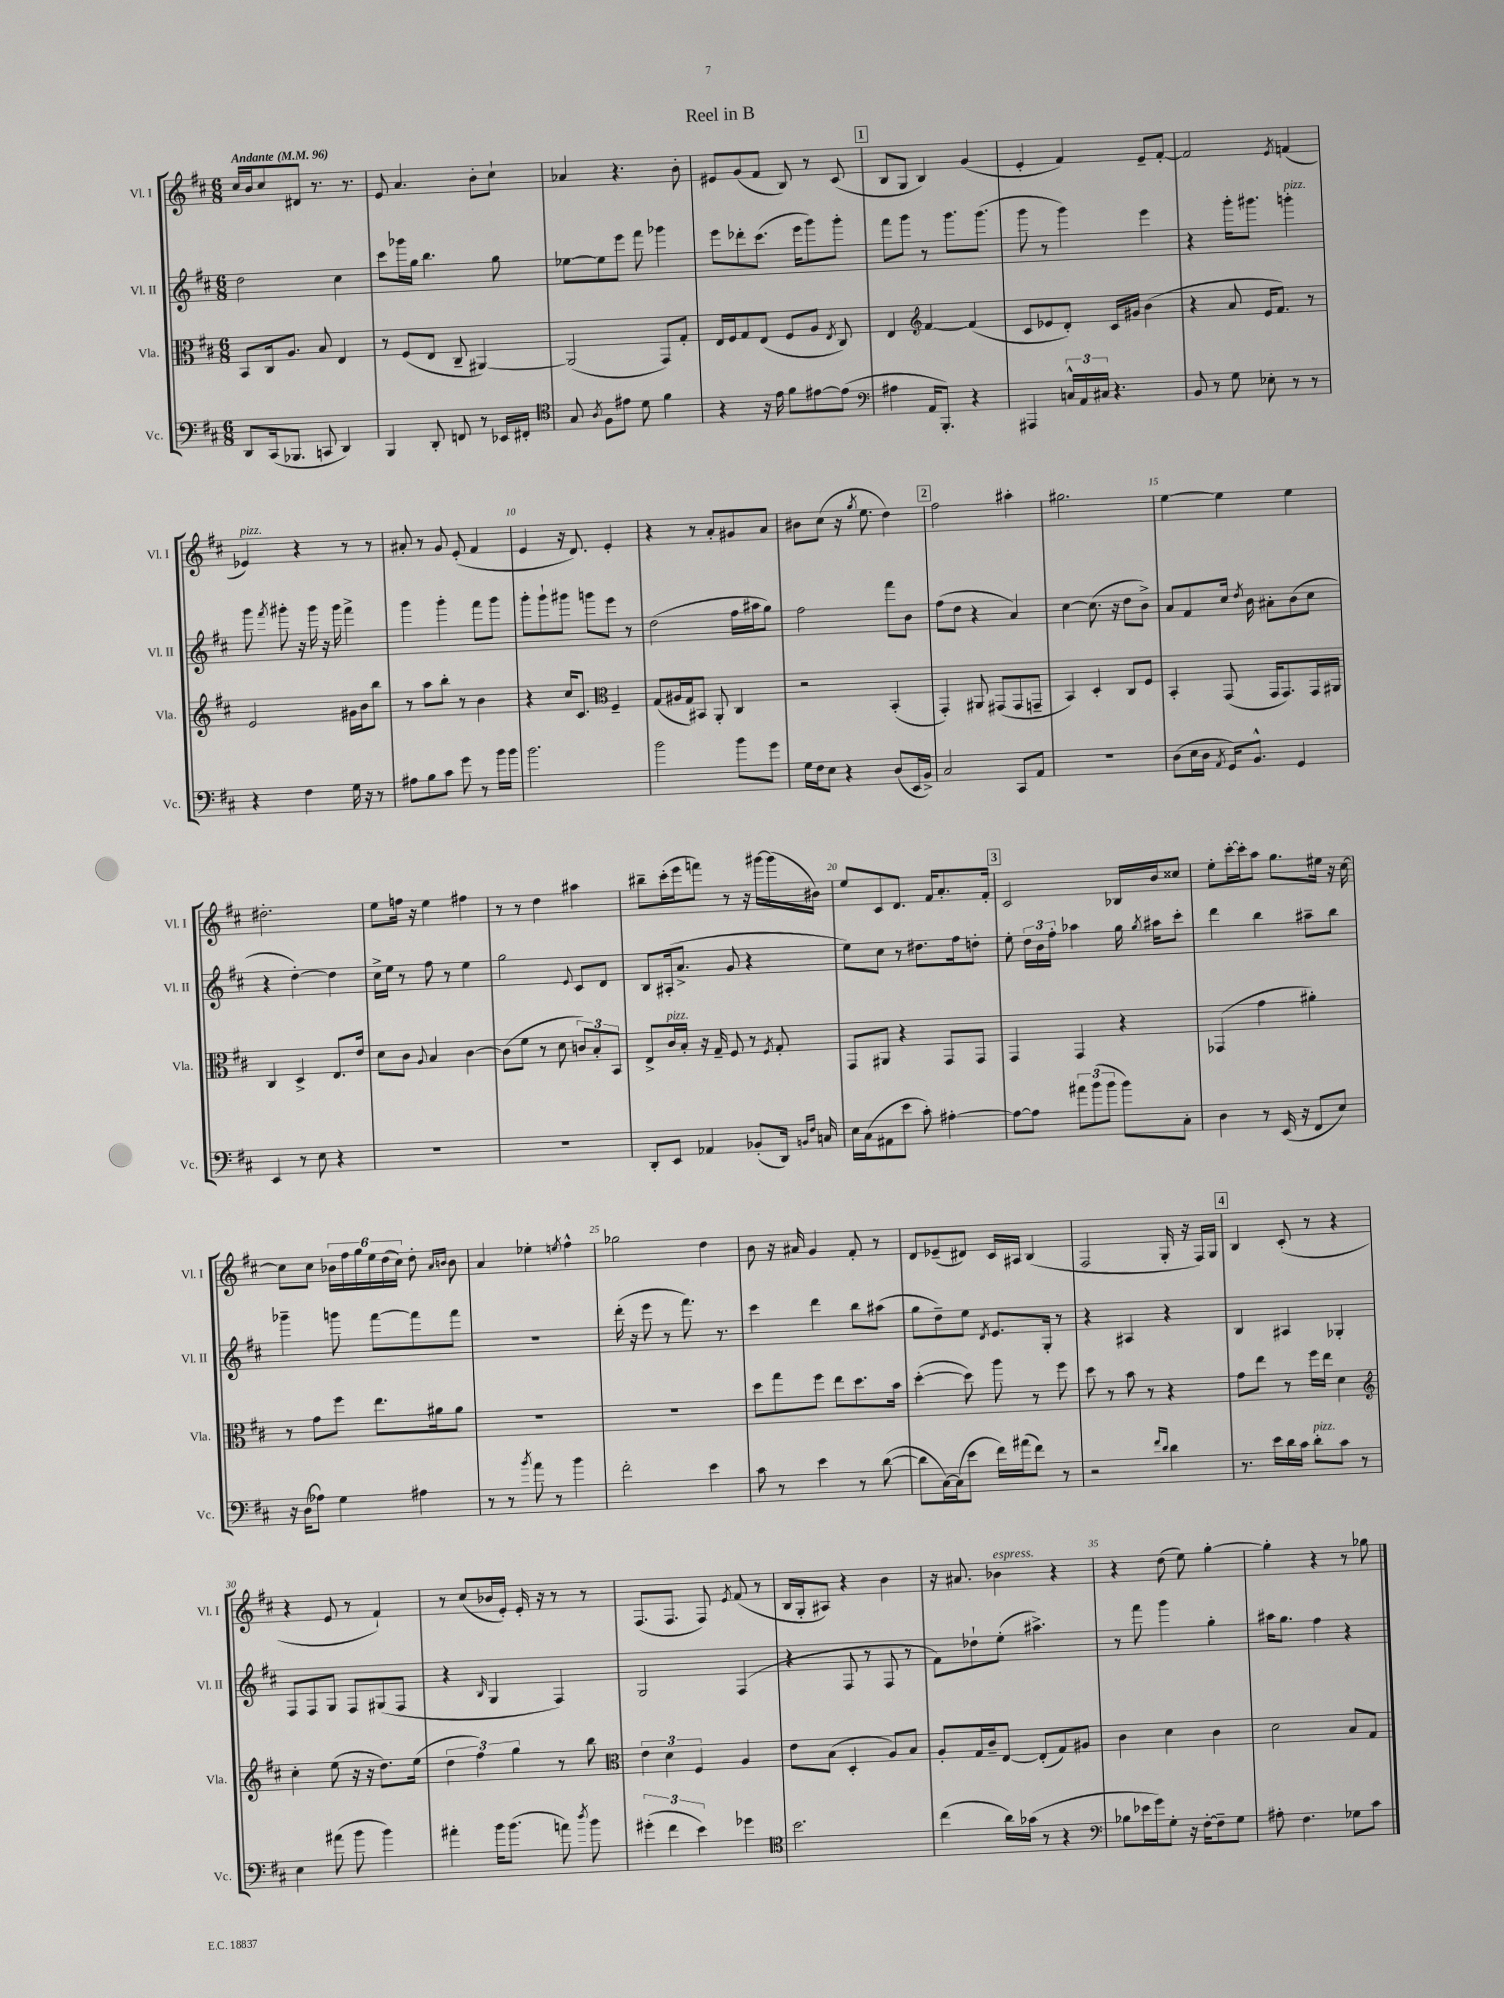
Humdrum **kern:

**kern	**kern	**kern	**kern
*part4	*part3	*part2	*part1
*staff4	*staff3	*staff2	*staff1
*I"Vc.	*I"Vla.	*I"Vl. II	*I"Vl. I
*I'Vc.	*I'Vla.	*I'Vl. II	*I'Vl. I
*clefF4	*clefC3	*clefG2	*clefG2
*k[f#c#]	*k[f#c#]	*k[f#c#]	*k[f#c#]
*M6/8	*M6/8	*M6/8	*M6/8
*MM96	*MM96	*MM96	*MM96
=1	=1	=1	=1
!	!	!	!LO:TX:a:B:t=Andante
8DD/L	8BB/L	2dd\	16cc#/LL
.	.	.	16b/J
(16CC#/k	16C#/k	.	8cc#/
8.BBB-X/J	8.A/J	.	.
.	.	.	8d#X/J
8CCn/	8B/	.	8.r
4DD/)	4E/	4cc#\	.
.	.	.	8.r
=2	=2	=2	=2
4BBB/	8r	8ccc#\L	8e/
.	(8F#/L	16ggg-X\L	4.a/
.	.	16gg\JJ	.
8DD'/	8E/J	4.bb\	.
8FFn/	8C#~/	.	.
8r	[4AA#X/)	.	8b'\L
16EE-X/LL	.	8gg\	8cc#`\J
16FF#X'/JJ	.	.	.
=3	=3	=3	=3
*clefC4	*	*	*
8G/	(2AA#/]	[8ee-X\L	4a-X/
8qA/	.	.	.
8F#\L	.	8ee-\]	.
8e#X\J	.	8eee\J	4.r
8d\	.	8fff#\	.
4f#\	8GG/L)	4ggg-X\	.
.	8G'/J	.	8b'\
=4	=4	=4	=4
4r	16E/LL	8eee\L	8e#X/L
.	16F#/J	.	.
.	8G/	8ddd-X'\	(8g/
16r	(8E/J	(8.ccc#\J	8f#/J
16e\	.	.	.
8f#\L	8F#/L	.	8B/)
.	.	16eee\KL	.
[8e#X\	8A/J	8ggg\)	8r
.	8qE/	.	.
(8e#\J]	8C#/)	8ggg'\J	(8c#/
!!LO:REH:place=s1:t=1
=5	=5	=5	=5
*clefF4	*	*	*
4A#X\	4E/	8fff#\L	8B/L
.	.	8ggg\J	8G/J
*	*clefG2	*	*
16AA/KL	[4f#/	8r	4B/)
8.BBB'/J)	.	.	.
.	.	8.ggg\L	.
4r	(4f#/]	.	(4g/
.	.	(8.ggg\J	.
=6	=6	=6	=6
4AAA#X/	8c#/L	8ggg\	4e'/
.	8e-X/	8r	.
24Cn^^/LL	8d'/J)	4ggg\)	4f#/)
24AA/	.	.	.
24C#X/JJ	.	.	.
4.r	16c#/LL	.	.
.	16g#X/JJ	.	.
.	(4b\	4eee\	8e~/L
.	.	.	[8f#'/J
=7	=7	=7	=7
8BB/	4r	4r	2f#/]
8r	.	.	.
8G\	8a/	16ggg'\KL	.
.	.	8.ggg#X\J	.
8E-X'\	16e/KL	.	.
.	8.f#/J)	.	.
.	.	.	8qe/
!	!	!LO:TX:a:i:t=pizz.	!
8r	.	4gggn'\	(4fn/
8r	8r	.	.
!!LO:LB:g=z
=8	=8	=8	=8
!	!	!	!LO:TX:a:i:t=pizz.
4r	2e/	8ggg\	4e-X/)
.	.	8qfff#/	.
.	.	8ggg#X'\	.
4F#\	.	16r	4r
.	.	16ggg#\	.
.	.	16r	.
.	.	16ggg#\	.
16G\	16g#X\LL	4fff#^\	8r
16r	16b\J	.	.
8r	8bb\J	.	8r
=9	=9	=9	=9
8A#X\L	8r	4ggg\	8a#X'/
8B\	8aa\L	.	8r
8c#\J	8bb'\J	4ggg'\	8g/
8g\	8r	.	(8e'/
8r	4b\	8fff#\L	4f#/
16b\LL	.	8ggg\J	.
16b\JJ	.	.	.
=10	=10	=10	=10
2.b\	4r	8ggg'\L	4e/
.	.	8ggg`\	.
.	16cc#/KL	8ggg#X\J	16r
.	8.c#/J	.	8.d/)
.	.	8gggn\L	.
*	*clefC3	*	*
.	4F#~/	8eee\J	4e'/
.	.	8r	.
=11	=11	=11	=11
2b\	(8G/L	(2dd\	4r
.	16A#X/L	.	.
.	16G/J)	.	.
.	8BB#X/J	.	8r
.	8AA'/	.	8a'/L
8b\L	4C#/	16ff#\LL	8g#X/
.	.	16aa#X\J	.
8g\J	.	8gg\J)	8a/J
=12	=12	=12	=12
16G\LL	2r	2ff#\	8b#X\L
16F#\J	.	.	.
8E\J	.	.	(8cc#\J
4r	.	.	16r
.	.	.	8qgg/
.	.	.	8.ee\
(8D/L	(4BB'/	8fff#\L	4dd\)
16EE/L	.	8b\J	.
16BB^/JJ)	.	.	.
!!LO:REH:place=s1:t=2
=13	=13	=13	=13
2C#/	4GG'/)	(8ff#\L	2ff#\
.	.	8dd\J	.
.	8AA#X/	4r	.
.	(8GG#X/L	.	.
8CC#/L	8GG#/	4a/)	4aa#X'\
8AA/J	8GGn~/J	.	.
=14	=14	=14	=14
2.r	4BB/)	[4cc#\	2.gg#X\
.	4D'/	(8.cc#\]	.
.	.	16r	.
.	8C#/L	8dd\L	.
.	8F#/J	8b^\J)	.
=15	=15	=15	=15
(8D\L	4BB'/	8a/L	[4ee\
16E\L	.	8f#/	.
16D\JJ	.	.	.
8qAA/	.	.	.
16GG/KL)	(8GG/	16cc#/Jk	4ee\]
.	.	8qdd/	.
8.BB^^/J	.	16b\	.
.	16GG/KL	8a#X'\L	.
.	8.GG/)	.	.
4GG/	.	(8b\	4ee\
.	16GG/L	8cc#\J	.
.	16AA#X/JJ	.	.
!!LO:LB:g=z
=16	=16	=16	=16
4EE/	4C#/	4r	2.dd#X'\
8r	4D^/	[4dd'\)	.
8E\	.	.	.
4r	8.E/L	4dd\]	.
.	16e/Jk	.	.
=17	=17	=17	=17
2.r	8d\L	16cc#^\LL	8ee\L
.	.	16ee\JJ	.
.	8c#\J	8r	16ffn\Jk
.	.	.	16r
.	8qqA/	.	.
.	4B/	8ff#\	4ee\
.	.	8r	.
.	[4c#\	4ee\	4ff#X\
=18	=18	=18	=18
2.r	(8c#\L]	2gg\	8r
.	8f#\J	.	8r
.	8r	.	4dd\
.	8d\	.	.
.	.	8qqe/	.
.	12cn/L)	8c#/L	4aa#X\
.	12B'/	.	.
.	.	8d/J	.
.	12BB/J	.	.
=19	=19	=19	=19
8DD'/L	8E^/L	8B/L	8bb#X~\L
!	!LO:TX:a:i:t=pizz.	!	!
8EE/J	16c#/L	(16A#X'/k	(16ccc#'\L
.	16B'/JJ	8.a^/J	16eee\J
4AA-X/	16r	.	8fffn\J)
.	16G~/	.	.
.	8F#/	8g/	8r
(8BB-X'/L	8r	4r	16r
.	.	.	[16ggg#X\LL
.	8qF#/	.	.
16DD/Jk)	8G'/	.	(16ggg#\]
16qqBBn/LL	.	.	.
16qqF#/JJ	.	.	.
16Cn/	.	.	16b#X\JJ)
=20	=20	=20	=20
16E\LL	8GG/L	8ee\L)	8ee/L
(16C#\J	.	.	.
8AA#X\	8AA#X/J	8cc#\J	8c#/
8e\J	4r	8r	8.d/J
8c#'\)	.	8.dd#X\L	.
.	.	.	16f#/KL
[4A#X'\	8GG/L	.	8.a'/
.	.	16ff#\k	.
.	8GG/J	8ddn'\J	.
.	.	.	16f#'/Jk
!!LO:REH:place=s1:t=3
=21	=21	=21	=21
8A#\L_	4GG/	8ee'\	2c#/
8A#\J]	.	24dd\LL	.
.	.	24b\	.
.	.	24ff#'\JJ	.
12a#X\L	4GG/	4aa-X\	.
(12b\	.	.	.
12b\J	.	.	.
8b\L)	4r	16gg\	16B-X/LL
.	.	8qgg/	.
.	.	16aa#X\KL	16b/J
8C#'\J	.	8ccc#'\J	8cc##X/J
=22	=22	=22	=22
4D\	(4GG-X/	4ddd\	8ee'\L
.	.	.	[16ccc#'\L
.	.	.	16ccc#'\J]
8r	4g\	4bb\	8aa\J
(16EE/	.	.	8.gg\L
16r	.	.	.
8FF#/L	4a#X'\)	8aa#X~\L	.
.	.	.	16ee#X\Jk
8E/J)	.	8bb\J	16r
.	.	.	[16cc#\
!!LO:LB:g=z
=23	=23	=23	=23
16r	8r	4ggg-X~\	8cc#\L]
(16D\KL	.	.	.
8A-X\J)	8g\L	.	8cc#\J
4G\	8ff#\J	8gggn\	24b-X\LL
.	.	.	24ff#\
.	.	.	24gg\
.	8.ee\L	[8fff#\L	24ee\
.	.	.	(24dd\
.	.	.	24cc#\JJ)
4A#X\	.	8fff#\]	8dd'\
.	16a#X\k	.	.
.	.	.	16qqa/LL
.	.	.	16qqbn/JJ
.	8a#\J	8fff#\J	8b\
=24	=24	=24	=24
8r	2.r	2.r	4a/
8r	.	.	.
8qb/	.	.	.
8a\	.	.	4ee-X'\
8r	.	.	.
.	.	.	8qeen/
4b\	.	.	4ff#^^\
=25	=25	=25	=25
2f#'\	2.r	(16ddd'\	2gg-X\
.	.	16r	.
.	.	8eee\	.
.	.	8r	.
.	.	8.fff#\)	.
4e\	.	.	4dd\
.	.	8.r	.
=26	=26	=26	=26
8c#\	8dd\L	4ccc#\	8b\
8r	8gg\	.	16r
.	.	.	16a#X/
4e\	8ff#\J	4ddd\	4g/
.	8ee\L	.	.
8r	8.dd\	8bb\L	8f#'/
([8d\	.	(8aa#X\J	8r
.	16b\Jk	.	.
=27	=27	=27	=27
8d\L]	([4dd'\	8gg\L	8d/L
[16C#\L)	.	8dd~\)	(8e-X~/
(16C#\J]	.	.	.
8e\J	8dd\])	8ee\J	8d#X/J)
.	.	8qd/	.
16f#\LL)	8aa\	8.e/L	16c#/LL
(16a#X\J	.	.	16A#X/JJ
8f#\J)	8r	.	(4B/
.	.	16G'/Jk	.
8r	8ff#\	8r	.
=28	=28	=28	=28
2r	8dd\	4r	2F#/
.	8r	.	.
.	8b\	4A#X/	.
.	8r	.	.
16qqf#/LL	.	.	.
16qqd/JJ	.	.	.
4d\	4r	4r	16G'/
.	.	.	16r
.	.	.	16F#/LL)
.	.	.	16G/JJ
!!LO:REH:place=s1:t=4
=29	=29	=29	=29
8.r	8g\L	4B/	4B/
.	8ee\J	.	.
16e\LL	.	.	.
16d\	8r	4A#X/	(8c#'/
16c#\JJ	.	.	.
!LO:TX:a:i:t=pizz.	!	!	!
8d'\L	16ff#\LL	.	8r
.	16ee\JJ	.	.
8c#\J	4d\	4G-X'/	4r
8r	.	.	.
!!LO:LB:g=z
=30	=30	=30	=30
*	*clefG2	*	*
4E\	4cc#'\	8F#/L	4r
.	.	8F#/	.
(8a#X\	(8ee\	8G/J	8e/
8b\	16r	8F#/L	8r
.	16r	.	.
4b\)	8.dd\L)	(8G#X/	4f#`/)
.	.	8F#/J	.
.	(16ee\Jk	.	.
=31	=31	=31	=31
4a#X'\	6dd\	4r	8r
.	.	.	(8cc#/L
.	6ff#\)	.	.
.	.	16qqB/	.
16b\KL	.	4G/	16b-X/L
(8.b\J	.	.	16e'/JJ)
.	6gg\	.	.
.	.	.	16e'/
.	.	.	16r
8an\)	8r	4F#/)	8r
8qdd/	.	.	.
8b\	8bb\	.	8r
=32	=32	=32	=32
*	*clefC3	*	*
(6g#X'\	6e\	2G/	(8.F#/L
6f#\	6d\	.	.
.	.	.	8.F#/J
6e\)	6F#/	.	.
.	.	.	8F#/)
.	.	.	8qe/
4g-X\	4A/	(4F#/	(8f#/
.	.	.	8r
=33	=33	=33	=33
*clefC4	*	*	*
2.b\	8e\L	4r	16B/LL
.	.	.	16G'/J
.	(8B\J	.	8A#X/J)
.	4D'/	8F#/	4r
.	.	8r	.
.	8A/L)	8F#/	4b\
.	8B/J	8r	.
=34	=34	=34	=34
(4cc#\	8A'/L	8f#\L)	16r
.	.	.	8.a#X/
.	16G/L	8dd-X`\	.
.	16c#~/J	.	.
!	!	!	!LO:TX:a:i:t=espress.
16a\LL)	[8E/J	(8ee'\J	4b-X\
(16g-X\JJ	.	.	.
8r	(8E'/L]	4.aa#X^\)	.
4r	8G/)	.	4r
.	8A#X/J	.	.
=35	=35	=35	=35
*clefF4	*	*	*
8B-X\L	4c#\	8r	4r
16e-X\L	.	8fff#\	.
16g\J)	.	.	.
8G'\J	4d\	4ggg\	(8dd\
16r	.	.	8ee\)
[16F#'\KL	.	.	.
8F#~\]	4c#\	4gg'\	[4gg'\
8G\J	.	.	.
=36	=36	=36	=36
8A#X'\	2d\	16aa#X\KL	4gg'\]
.	.	8.gg\J	.
4.F#\	.	.	.
.	.	4ff#\	4r
8G-X\L	8B/L	4r	8r
8c#\J	8G/J	.	8gg-X\
==	==	==	==
*-	*-	*-	*-
